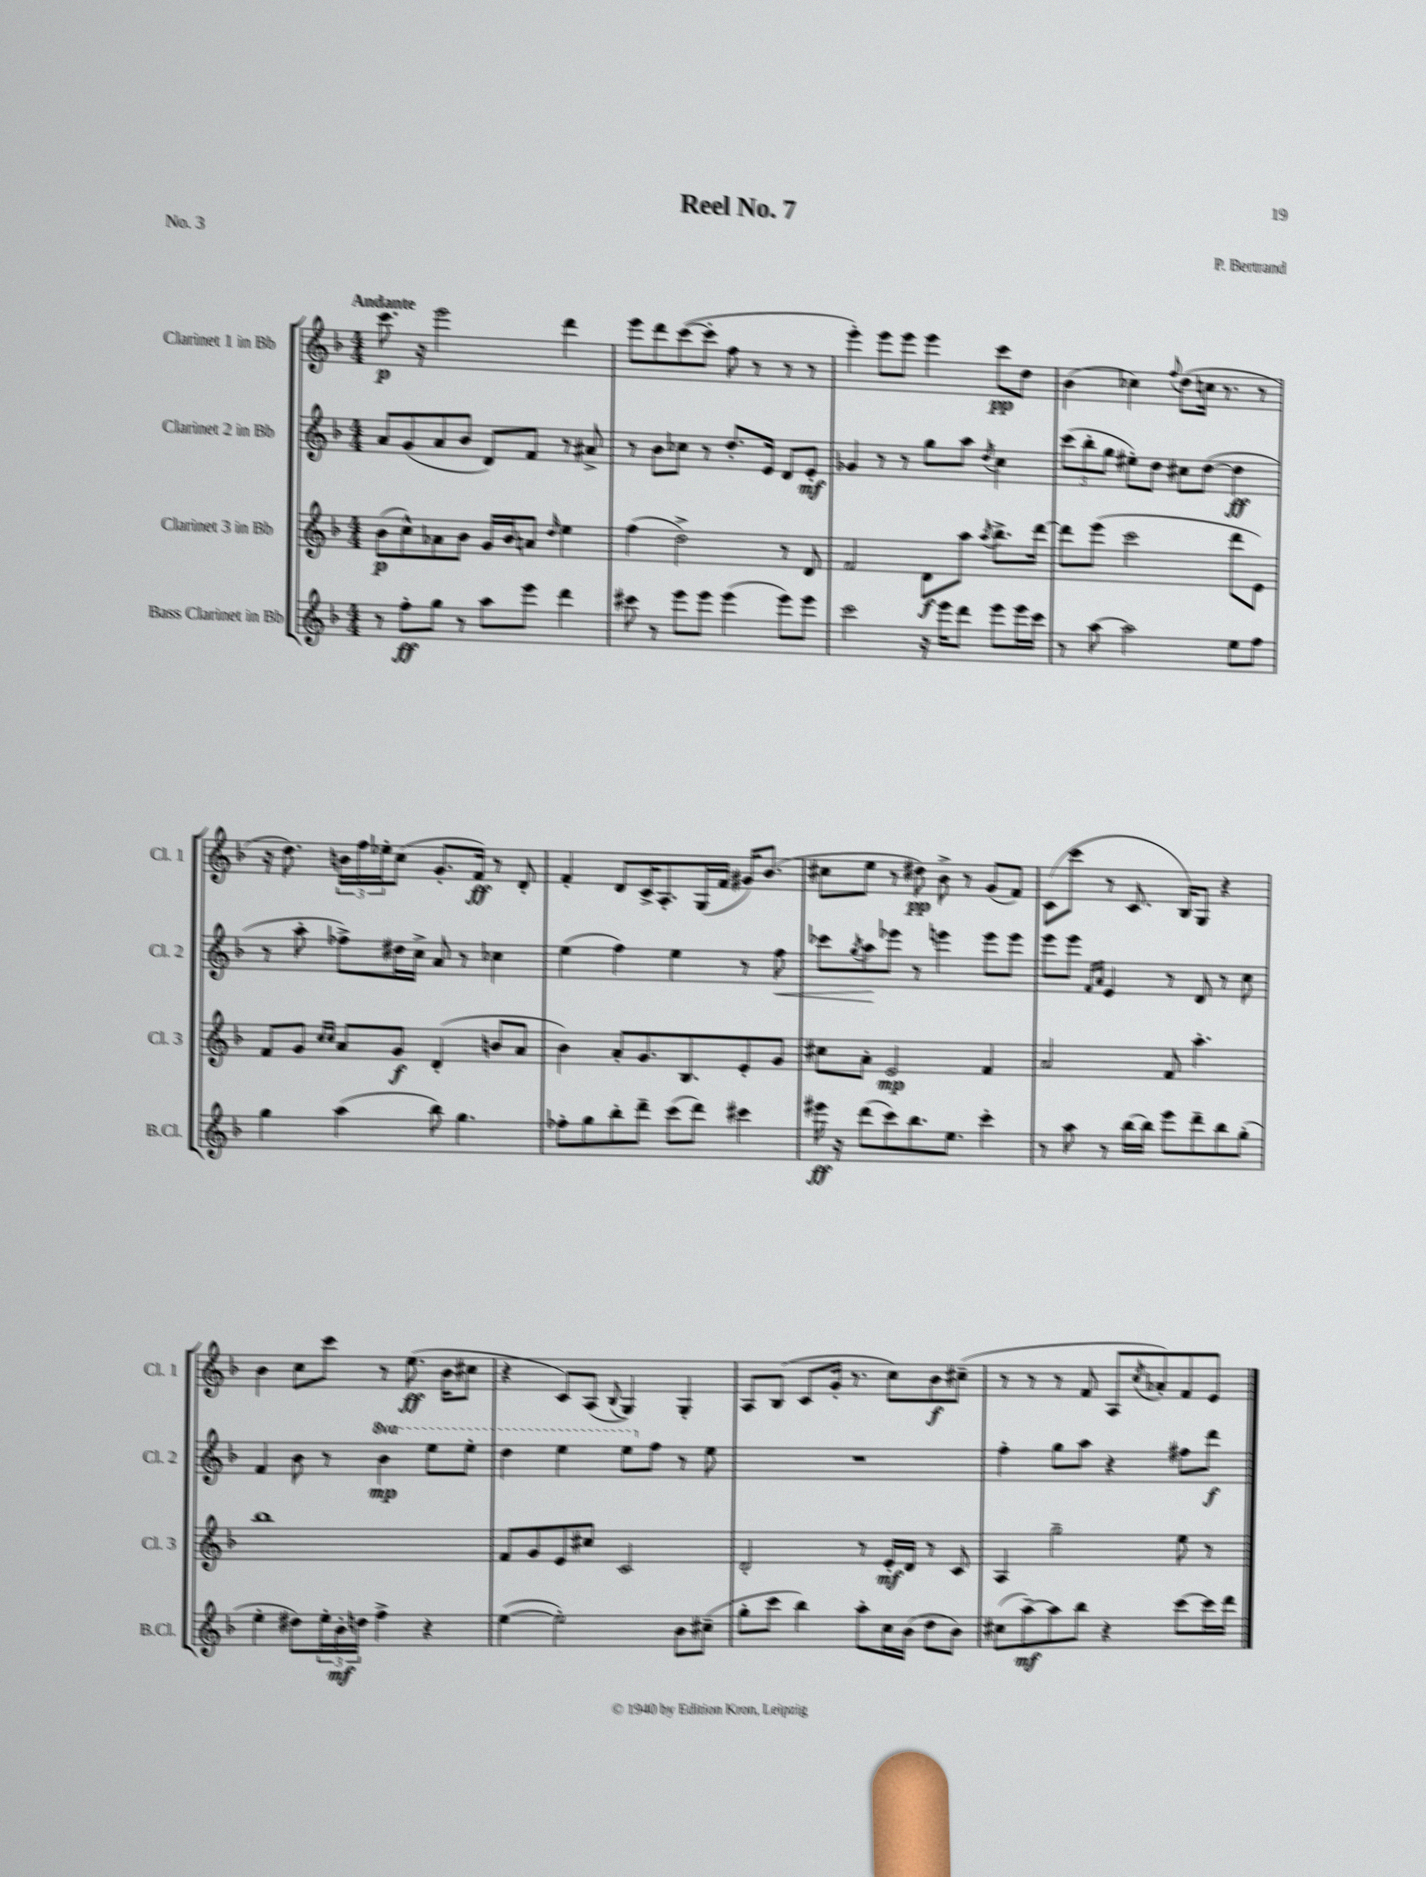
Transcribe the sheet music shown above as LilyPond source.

\header { title = "Reel No. 7" composer = "P. Bertrand" piece = "No. 3" }
<<
\new StaffGroup <<
\new Staff = "s0" \with { instrumentName = "Clarinet 1 in Bb" shortInstrumentName = "Cl. 1" } {
    \clef treble \key f \major \numericTimeSignature \time 4/4 \tempo "Andante"
    c'''8.\p r16 e'''2 d'''4 |
    e'''8 d'''8 c'''8~( c'''8-. f''8 r8 r8 r8 |
    e'''4-.) e'''8 e'''8 e'''4 c'''8\pp d''8 |
    bes'4( ces''4) \appoggiatura { f''8 } d''8( c''16 r8. r8 |
    r16 d''8.) \tuplet 3/2 { b'16 f''16 ees''16-. } c''8( g'8.-. f'16\ff) r8 d'8-. |
    f'4-. d'8 c'16-> a8.-. g16( f'16 gis'16) bes'8.( |
    cis''8 e''8 r8 dis''8\pp) bes'8-> r8 g'8( f'8) |
    c'8( c'''8 r8 c'8. bes16) g8 r4 |
    bes'4 c''8 c'''8 r8 e''8.\ff( bes'16 cis''8 |
    r4 c'8) a8( \appoggiatura { bes8 } g4) g4-. |
    a8 bes8( c'8 g'16-. r8. c''8) bes'8\f cis''8--( |
    r8 r8 r8 f'8 a8 \acciaccatura { c''8 } aes'8-.) f'8 e'8 \bar "|." |
}
\new Staff = "s1" \with { instrumentName = "Clarinet 2 in Bb" shortInstrumentName = "Cl. 2" } {
    \clef treble \key f \major \numericTimeSignature \time 4/4 \set Staff.ottavationMarkups = #ottavation-simple-ordinals
    a'8 g'8( a'8 bes'8 d'8) f'8 r8 ais'8-> |
    r8 bes'8 ces''8 r8 d''8.-. e'16 d'8 e'8-.\mf |
    ges'4 r8 r8 g''8 a''8 \acciaccatura { d''8 } c''4 |
    \tuplet 3/2 { c'''8( bes''8-. g''8 } eis''8-.) d''8 cis''8 d''8~( d''4\ff |
    r8 a''8-. fes''8->) dis''16 c''16-> a'8 r8 ces''4 |
    e''4( f''4) e''4 r8 f''8\< |
    ces'''8 \acciaccatura { g''8 } a''8\! ees'''8 r8 e'''4 e'''8 e'''8 |
    e'''8 e'''8 \grace { f'16 a'16 } e'4 r8 d'8 r8 c''8 |
    f'4 bes'8 r8 \ottava #1 bes''4\mp e'''8 e'''8-. |
    d'''4 e'''4 e'''8 \ottava #0 f''8 r8 e''8 |
    R1 |
    f''4-. g''8 a''8 r4 fis''8 d'''8\f \bar "|." |
}
\new Staff = "s2" \with { instrumentName = "Clarinet 3 in Bb" shortInstrumentName = "Cl. 3" } {
    \clef treble \key f \major \numericTimeSignature \time 4/4
    bes'8\p( c''8-^) aes'8 bes'8 g'16 bes'16 a'8 \grace { d''16 } e''4 |
    f''4( d''2->) r8 d'8 |
    f'2 d'8\f a''8 \acciaccatura { a''8 } bes''8.-> d'''16~ |
    d'''8 e'''8( c'''2 d'''8 e'8) |
    f'8 g'8 \grace { c''16 c''16 } a'8 g'8\f d'4-.( b'8 a'8 |
    bes'4) a'8-. g'8. bes8. e'8-. g'8 |
    cis''8 a'8-. e'2\mp f'4 |
    a'2 f'8 a''4.-. |
    bes''1 |
    f'8 g'8 e'8 cis''8 c'2 |
    d'2-. r8 e'16-.\mf d'16 r8 c'8 |
    a4 g''2-- e''8 r8 \bar "|." |
}
\new Staff = "s3" \with { instrumentName = "Bass Clarinet in Bb" shortInstrumentName = "B.Cl." } {
    \clef treble \key f \major \numericTimeSignature \time 4/4
    r8 f''8-.\ff g''8 r8 a''8 e'''8 d'''4 |
    cis'''8 r8 e'''8 e'''8 e'''4( e'''8) e'''8 |
    c'''2 r16 e'''16 d'''8 e'''8 e'''16 c'''16 |
    r8 a''8~ a''2 e''8 f''8 |
    g''4 a''4( bes''8) g''4. |
    fes''8-. g''8 bes''8-. d'''8-- c'''8( d'''8) cis'''4 |
    eis'''16\ff r16 d'''8( c'''8) bes''8. e''8. c'''4-. |
    r8 a''8 r8 bes''16~ bes''16 e'''8 d'''8-- bes''8 g''8-.( |
    e''4-. dis''8) \tuplet 3/2 { e''16-. bes'16-.\mf d''16 } f''4-> r4 |
    e''4~( e''2-.) bes'8 cis''8--( |
    g''8-. c'''8 bes''4) a''8-. c''16 bes'16( d''8 bes'8) |
    cis''8( a''8~--\mf) a''8 bes''8 r4 c'''8~ c'''16 d'''16 \bar "|." |
}
>>
>>
\layout { \context { \Score \remove "Bar_number_engraver" } }
